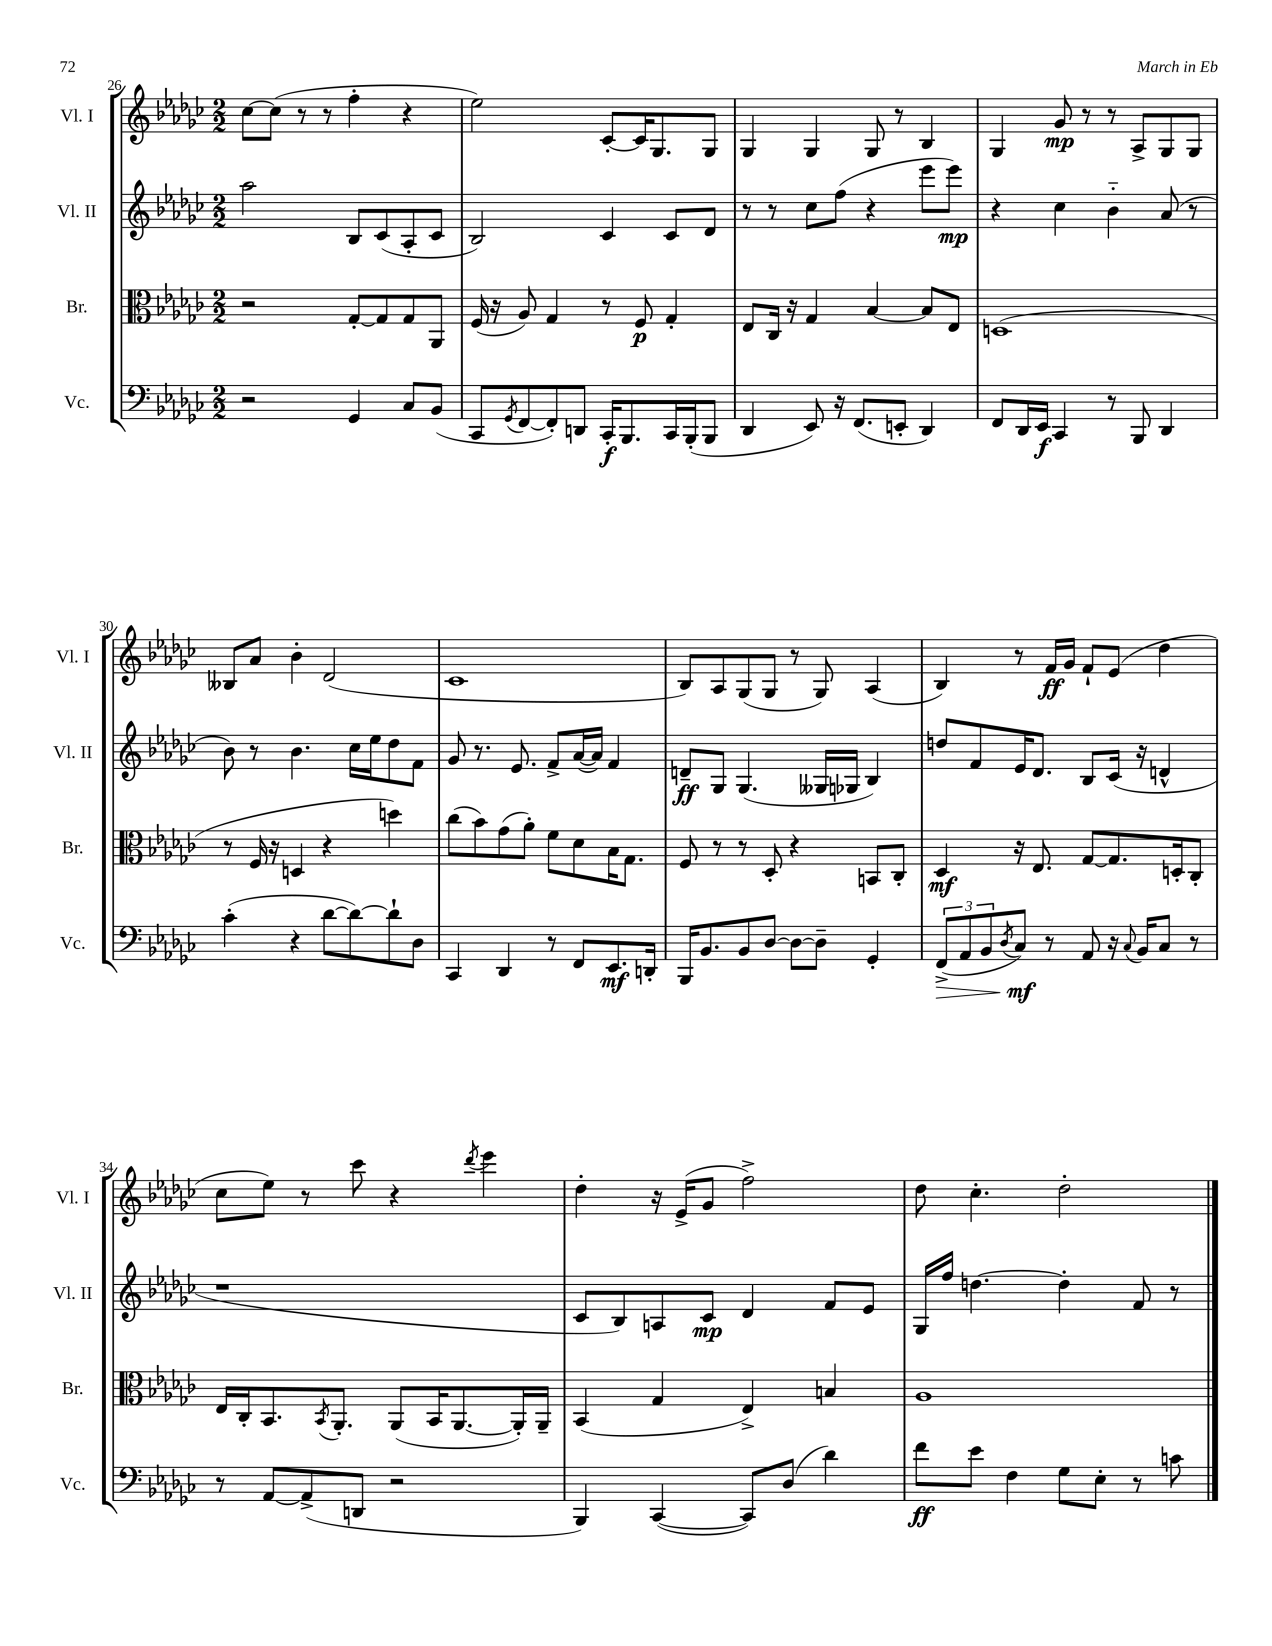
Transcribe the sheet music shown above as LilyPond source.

<<
\new StaffGroup <<
\new Staff = "s0" \with { instrumentName = "Vl. I" shortInstrumentName = "Vl. I" } {
    \clef treble \key ges \major \numericTimeSignature \time 2/2
    ces''8~ ces''8( r8 r8 f''4-. r4 |
    ees''2) ces'8~-. ces'16 ges8. ges8 |
    ges4 ges4 ges8 r8 bes4 |
    ges4 ges'8\mp r8 r8 aes8-> ges8 ges8 |
    beses8 aes'8 bes'4-. des'2( |
    ces'1 |
    bes8) aes8 ges8( ges8 r8 ges8) aes4( |
    bes4) r8 f'16\ff ges'16 f'8-! ees'8( des''4 |
    ces''8 ees''8) r8 ces'''8 r4 \acciaccatura { des'''8 } ees'''4 |
    des''4-. r16 ees'16->( ges'8 f''2->) |
    des''8 ces''4.-. des''2-. \bar "|." |
}
\new Staff = "s1" \with { instrumentName = "Vl. II" shortInstrumentName = "Vl. II" } {
    \clef treble \key ges \major \numericTimeSignature \time 2/2
    aes''2 bes8 ces'8( aes8-. ces'8 |
    bes2) ces'4 ces'8 des'8 |
    r8 r8 ces''8 f''8( r4 ees'''8 ees'''8\mp) |
    r4 ces''4 bes'4-_ aes'8( r8 |
    bes'8) r8 bes'4. ces''16 ees''16 des''8 f'8 |
    ges'8 r8. ees'8. f'8-> aes'16~( aes'16) f'4 |
    d'8--\ff ges8 ges4.( geses16 ges16 bes4) |
    d''8 f'8 ees'16 des'8. bes8 ces'16( r16 d'4-^ |
    r1 |
    ces'8 bes8) a8 ces'8\mp des'4 f'8 ees'8 |
    ges16 f''16 d''4.~ d''4-. f'8 r8 \bar "|." |
}
\new Staff = "s2" \with { instrumentName = "Br." shortInstrumentName = "Br." } {
    \clef alto \key ges \major \numericTimeSignature \time 2/2
    r2 ges8~-. ges8 ges8 aes,8 |
    f16( r16 aes8) ges4 r8 f8\p ges4-. |
    ees8 ces16 r16 ges4 bes4~ bes8 ees8 |
    d1( |
    r8 f16 r16 d4 r4 d''4) |
    ces''8( bes'8) ges'8( aes'8-.) f'8 des'8 bes16 ges8. |
    f8 r8 r8 des8-. r4 b,8 ces8-. |
    des4\mf r16 ees8. ges8~ ges8. d16-. ces8-. |
    ees16 ces16-. bes,8. \acciaccatura { bes,8 } aes,8.-. aes,8( bes,16 aes,8.~ aes,16-.) aes,16-- |
    bes,4( ges4 ees4->) b4 |
    aes1 \bar "|." |
}
\new Staff = "s3" \with { instrumentName = "Vc." shortInstrumentName = "Vc." } {
    \clef bass \key ges \major \numericTimeSignature \time 2/2
    r2 ges,4 ces8 bes,8( |
    ces,8 \acciaccatura { ges,8 } f,8~ f,8-.) d,8 ces,16-.\f bes,,8. ces,16 bes,,16-.( bes,,8 |
    des,4 ees,8) r16 f,8.( e,8-. des,4) |
    f,8 des,16 ees,16\f ces,4 r8 bes,,8 des,4 |
    ces'4-.( r4 des'8~ des'8~) des'8-! des8 |
    ces,4 des,4 r8 f,8 ees,8.\mf d,16-. |
    bes,,16 bes,8. bes,8 des8~ des8~ des8-- ges,4-. |
    \tuplet 3/2 { f,8->\>( aes,8 bes,8 } \acciaccatura { des8 } ces8\mf\!) r8 aes,8 r16 \appoggiatura { ces8 } bes,16 ces8 r8 |
    r8 aes,8~ aes,8->( d,8 r2 |
    bes,,4) ces,4~( ces,8) des8( des'4) |
    f'8\ff ees'8 f4 ges8 ees8-. r8 c'8 \bar "|." |
}
>>
>>
\layout { \context { \Score currentBarNumber = #26 } }
